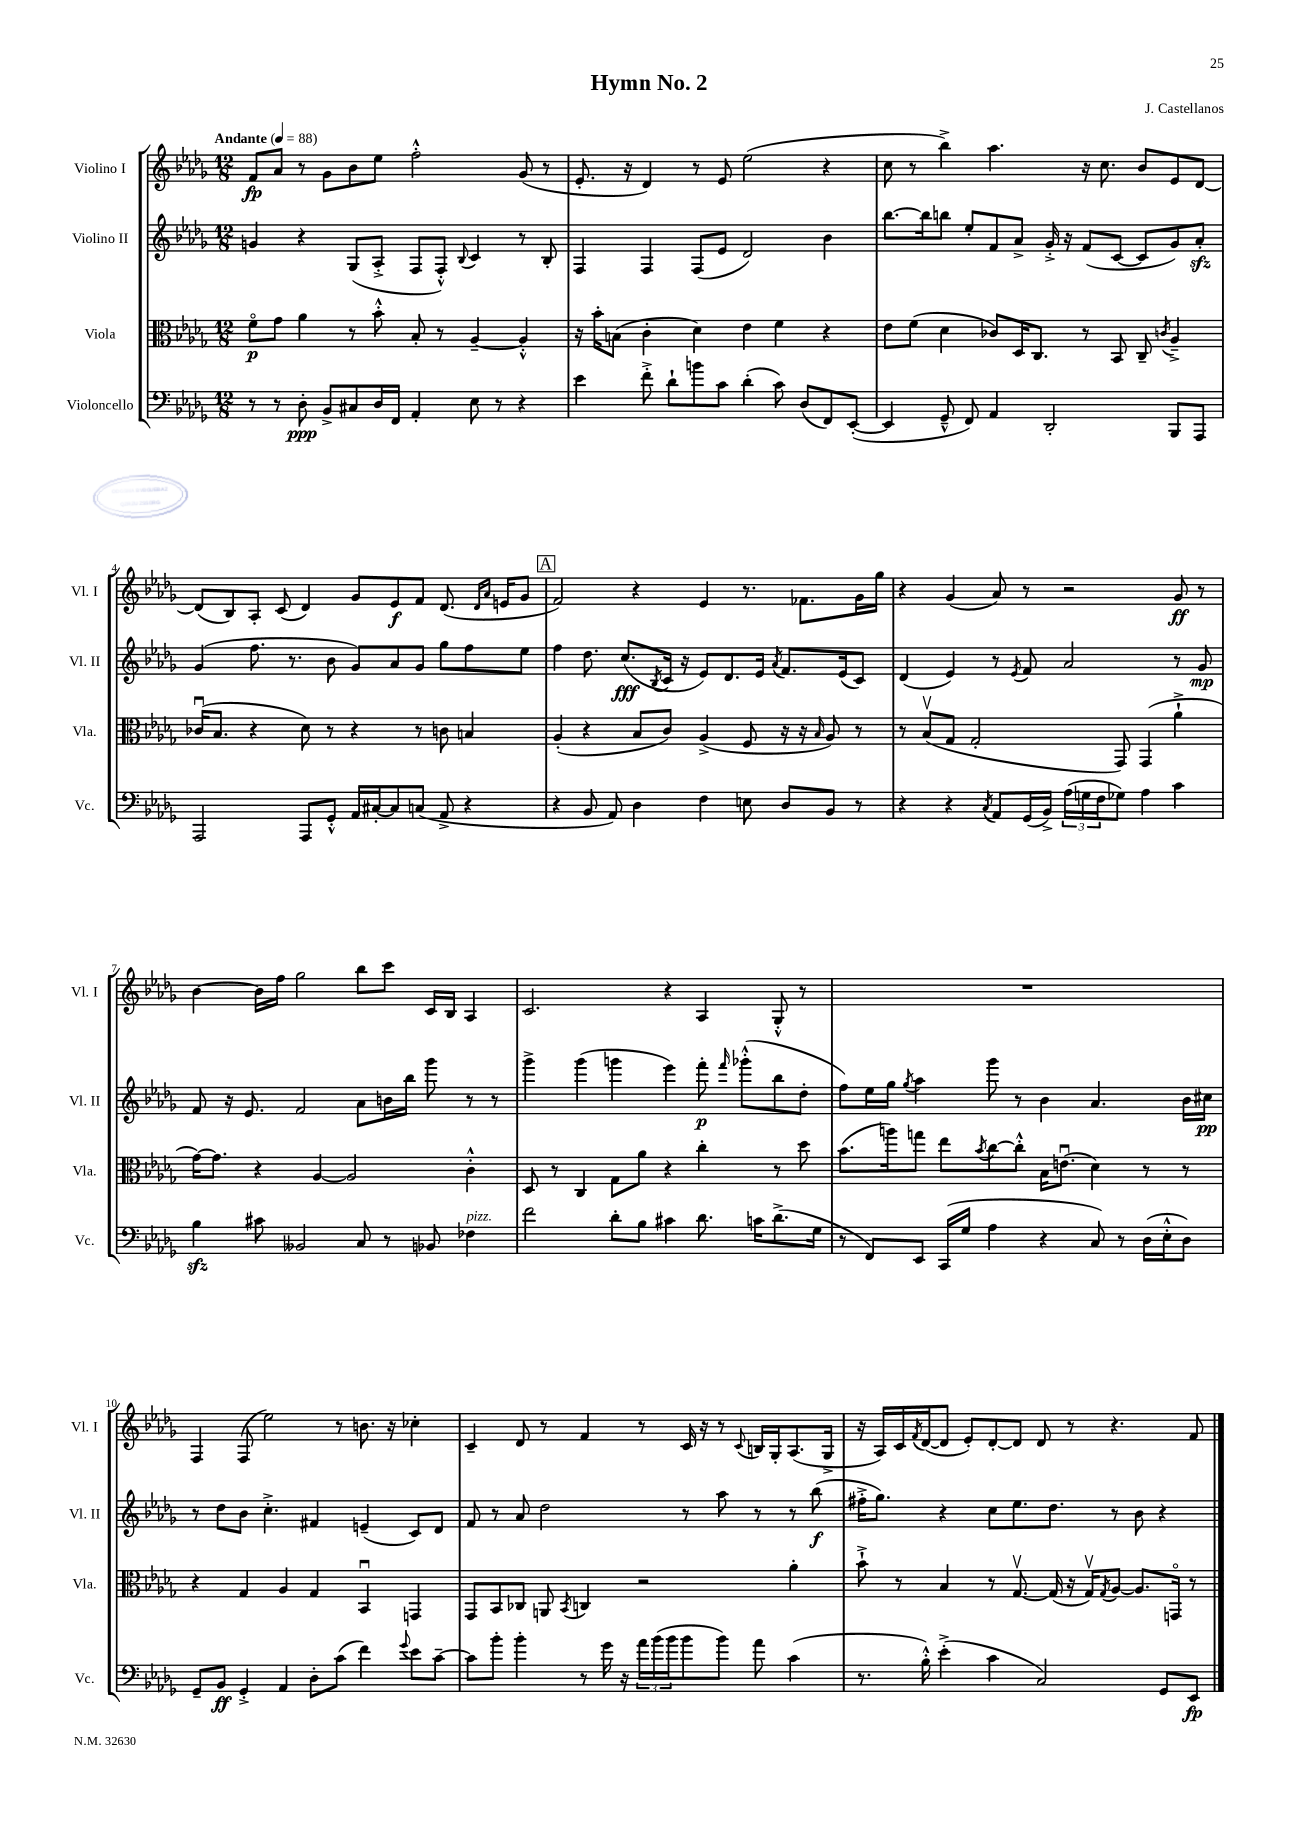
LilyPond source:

\header { title = "Hymn No. 2" composer = "J. Castellanos" }
<<
\new StaffGroup <<
\new Staff = "s0" \with { instrumentName = "Violino I" shortInstrumentName = "Vl. I" } {
    \clef treble \key des \major \numericTimeSignature \time 12/8 \tempo "Andante" 4 = 88
    f'8\fp aes'8 r8 ges'8 bes'8 ees''8 f''2-.-^ ges'8( r8 |
    ees'8.-. r16 des'4) r8 ees'8 ees''2( r4 |
    c''8 r8 bes''4->) aes''4. r16 c''8. bes'8 ees'8 des'8~ |
    des'8( bes8) aes8-. c'8( des'4) ges'8 ees'8\f f'8 des'8.( \grace { des'16 aes'16 } e'16 ges'8 |
    \mark \markup { \box "A" } f'2) r4 ees'4 r8. fes'8. ges'16 ges''16 |
    r4 ges'4( aes'8) r8 r2 ges'8\ff r8 |
    bes'4~ bes'16 f''16 ges''2 bes''8 c'''8 c'16 bes16 aes4 |
    c'2. r4 aes4 ges8-.-^ r8 |
    R1. |
    f4 f8( ees''2) r8 b'8. r16 ces''4-. |
    c'4-- des'8 r8 f'4 r8 c'16 r16 r8 \appoggiatura { c'8 } b16 ges16-. aes8.( ges16-> |
    r16 aes16) c'16 \acciaccatura { f'8 } des'16~( des'8 ees'8-.) des'8~-. des'8 des'8 r8 r4. f'8 \bar "|." |
}
\new Staff = "s1" \with { instrumentName = "Violino II" shortInstrumentName = "Vl. II" } {
    \clef treble \key des \major \numericTimeSignature \time 12/8
    g'4 r4 ges8( aes8-.-> f8 f8-.-^) \appoggiatura { bes8 } c'4 r8 bes8-. |
    f4 f4 f8( ees'8 des'2) bes'4 |
    bes''8.~ bes''16 b''8 ees''8-. f'8 aes'8-> ges'16-.-> r16 f'8( c'8~ c'8 ges'8) aes'8-.\sfz |
    ges'4( f''8. r8. bes'8 ges'8) aes'8 ges'8 ges''8 f''8 ees''8 |
    \mark \markup { \box "A" } f''4 des''8. c''8.\fff( \acciaccatura { bes8 } c'16 r16 ees'8) des'8. ees'16 \acciaccatura { aes'8 } f'8. ees'16( c'8) |
    des'4( ees'4) r8 \acciaccatura { ees'8 } f'8 aes'2 r8 ges'8\mp |
    f'8 r16 ees'8. f'2 aes'8 b'16 bes''16 ges'''8 r8 r8 |
    ges'''4-> ges'''4( g'''4 ees'''4) f'''8-.\p \grace { f'''16 } ges'''8-.-^( bes''8 des''8-. |
    f''8) ees''16 ges''16 \acciaccatura { ges''8 } aes''4 ges'''8 r8 bes'4 aes'4. bes'16 cis''16\pp |
    r8 des''8 bes'8 c''4.-.-> fis'4 e'4--( c'8) des'8 |
    f'8 r8 aes'8 des''2 r8 aes''8 r8 r8 bes''8\f( |
    fis''16-.-> ges''8.) r4 c''8 ees''8. des''8. r8 bes'8 r4 \bar "|." |
}
\new Staff = "s2" \with { instrumentName = "Viola" shortInstrumentName = "Vla." } {
    \clef alto \key des \major \numericTimeSignature \time 12/8
    f'8\flageolet\p ges'8 aes'4 r8 bes'8-.-^ bes8-. r8 aes4~-- aes4-.-^ |
    r16 bes'16-. b8( c'4-. des'4) ees'4 f'4 r4 |
    ees'8 f'8( des'4 ces'8) des16 c8. r8 bes,8 c8-- \acciaccatura { c'8 } aes4---> |
    ces'16\downbow( bes8. r4 des'8) r8 r4 r8 c'8 b4 |
    \mark \markup { \box "A" } aes4-.( r4 bes8 c'8) aes4->( f8 r16 r16 \grace { bes16 } aes8) r8 |
    r8 bes8\upbow( ges8 ges2-. ges,8) ges,4( aes'4-!-> |
    ges'16~) ges'8. r4 aes4~ aes2 c'4-.-^ |
    des8 r8 c4 ges8 aes'8 r4 c''4-. r8 des''8 |
    bes'8.( a''16) g''8 ees''8 \acciaccatura { bes'8 } c''8~ c''8-.-^ bes16 e'8.\downbow( des'4) r8 r8 |
    r4 ges4 aes4 ges4 bes,4\downbow g,4 |
    ges,8 bes,8 ces8 a,8 \acciaccatura { bes,8 } c4 r2 aes'4-. |
    bes'8-!-> r8 bes4 r8 ges8.~\upbow ges16( r16 ges16\upbow) \acciaccatura { ges8 } aes8~ aes8. g,16\flageolet r8 \bar "|." |
}
\new Staff = "s3" \with { instrumentName = "Violoncello" shortInstrumentName = "Vc." } {
    \clef bass \key des \major \numericTimeSignature \time 12/8
    r8 r8 des8-.\ppp bes,8-> cis8 des16 f,16 aes,4-. ees8 r8 r4 |
    ees'4 f'8-.-> des'8-! b'8 c'8 des'4-.( c'8) des8( f,8) ees,8~-.( |
    ees,4 ges,8---^ f,8) aes,4 des,2-. bes,,8 aes,,8 |
    aes,,2 aes,,8 ges,8-.-^ aes,16 cis16~-. cis8 c8( aes,8-> r4 |
    \mark \markup { \box "A" } r4 bes,8 aes,8) des4 f4 e8 des8 bes,8 r8 |
    r4 r4 \acciaccatura { c8 } aes,8 ges,16( bes,16->) \tuplet 3/2 { aes16( g16 f16 } ges8) aes4 c'4 |
    bes4\sfz cis'8 beses,2 c8 r8 bes,8 fes4^\markup { \italic "pizz." } |
    f'2 des'8-. bes8 cis'4 des'8. c'16 des'8.->( ges16 |
    r8 f,8) ees,8 c,16( ges16 aes4 r4 c8) r8 des16( ees16-.-^ des8) |
    ges,8-- bes,8\ff ges,4-.-> aes,4 des8-. c'8( f'4) \appoggiatura { ges'8 } ees'8 c'8~-- |
    c'8 bes'8-. bes'4-. r8 ges'16 r16 \tuplet 3/2 { aes'16 bes'16( bes'16 } bes'8 bes'8) aes'8 c'4( |
    r8. bes16-.-^) ees'4-.->( c'4 c2) ges,8 ees,8\fp \bar "|." |
}
>>
>>
